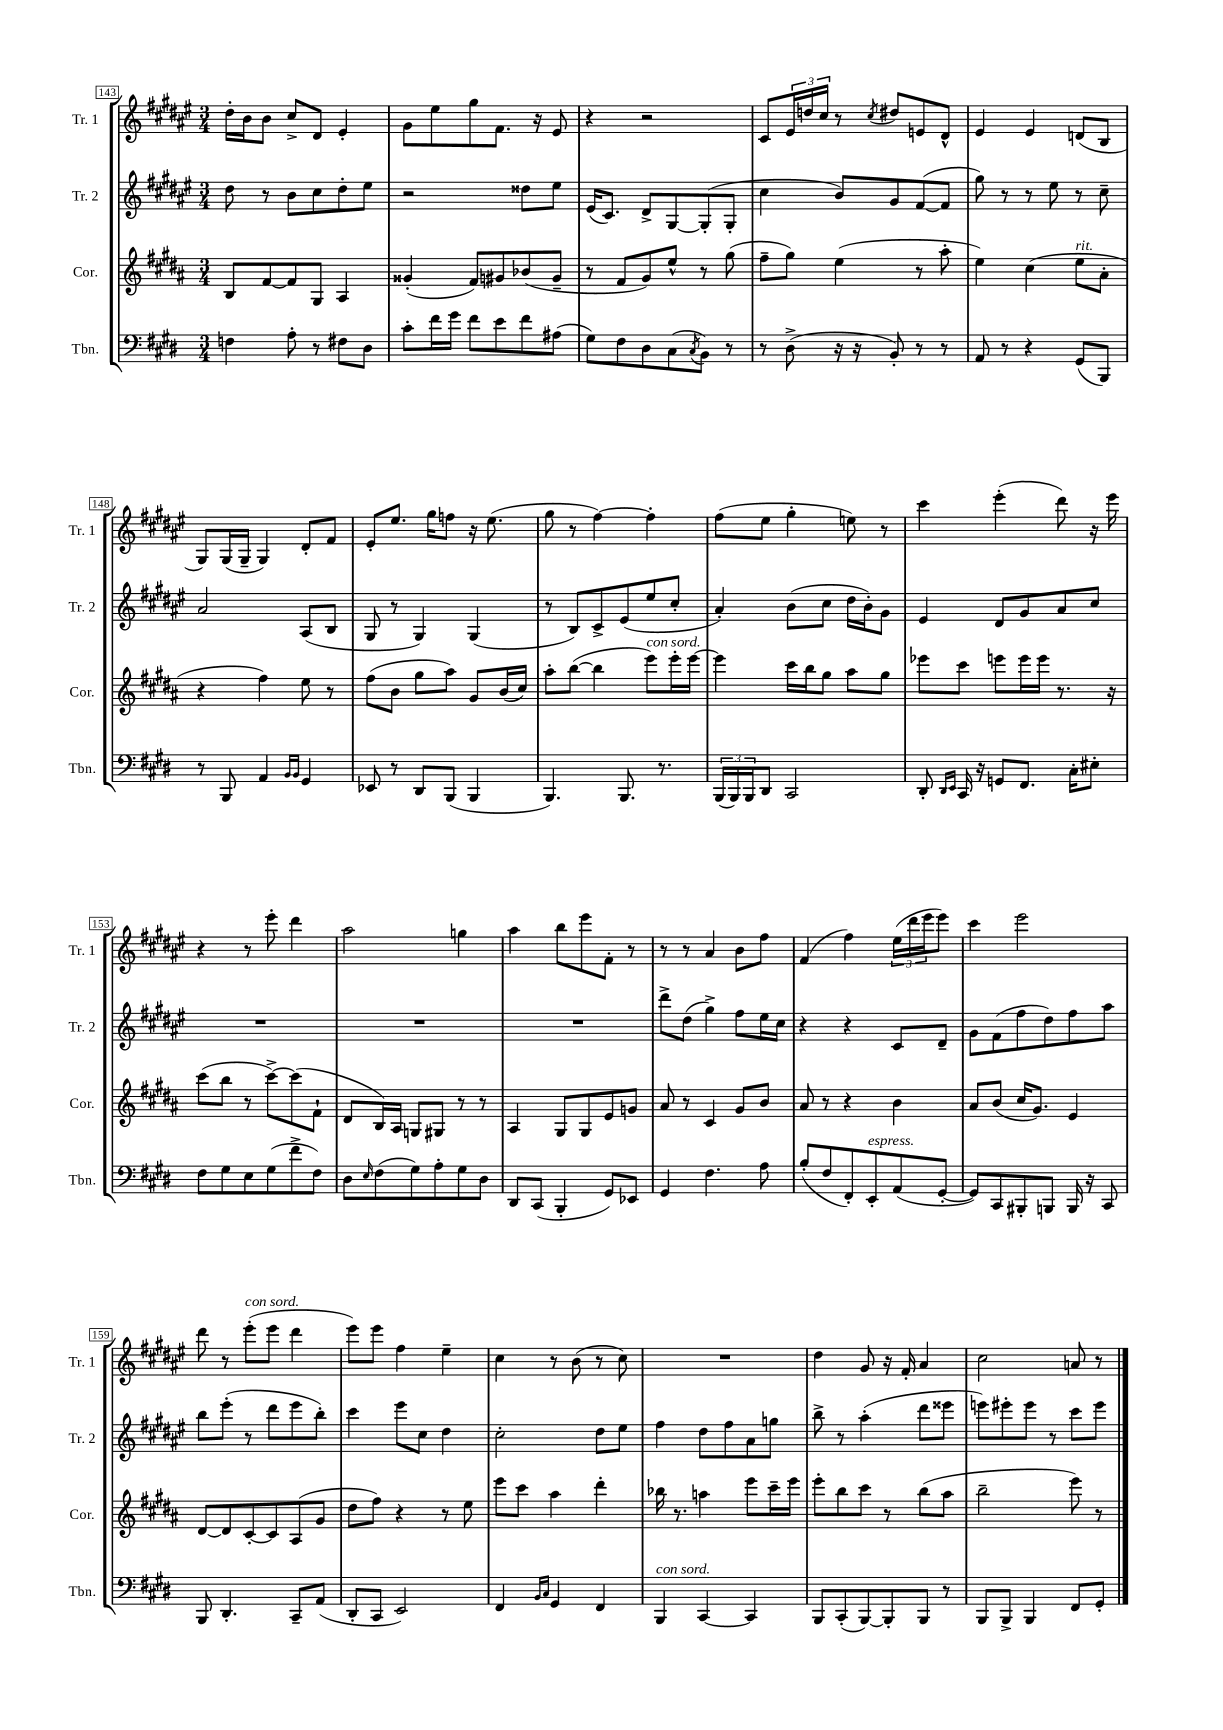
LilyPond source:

<<
\new StaffGroup <<
\new Staff = "s0" \with { instrumentName = "Tr. 1" shortInstrumentName = "Tr. 1" } {
    \clef treble \key fis \major \numericTimeSignature \time 3/4
    dis''16-. b'16 b'8 cis''8-> dis'8 eis'4-. |
    gis'8 eis''8 gis''8 fis'8. r16 eis'8 |
    r4 r2 |
    cis'8 \tuplet 3/2 { eis'16 d''16 cis''16 } r8 \acciaccatura { cis''8 } dis''8 e'8 dis'8-^ |
    eis'4 eis'4 d'8( b8 |
    gis8) gis16( gis16-- gis4) dis'8-. fis'8 |
    eis'8-. eis''8. gis''16 f''8 r16 eis''8.( |
    gis''8 r8 fis''4~) fis''4-. |
    fis''8( eis''8 gis''4-. e''8) r8 |
    cis'''4 eis'''4-.( dis'''8) r16 eis'''16 |
    r4 r8 eis'''8-. dis'''4 |
    ais''2 g''4 |
    ais''4 b''8 eis'''8 fis'8-. r8 |
    r8 r8 ais'4 b'8 fis''8 |
    fis'4( fis''4) \tuplet 3/2 { eis''16( dis'''16 eis'''16 } eis'''8) |
    cis'''4 eis'''2 |
    dis'''8 r8 eis'''8-.^\markup { \italic "con sord." }( eis'''8 dis'''4 |
    eis'''8) eis'''8 fis''4 eis''4-- |
    cis''4 r8 b'8( r8 cis''8) |
    R2. |
    dis''4 gis'8 r16 fis'16-. ais'4 |
    cis''2 a'8 r8 \bar "|." |
}
\new Staff = "s1" \with { instrumentName = "Tr. 2" shortInstrumentName = "Tr. 2" } {
    \clef treble \key fis \major \numericTimeSignature \time 3/4
    dis''8 r8 b'8 cis''8 dis''8-. eis''8 |
    r2 disis''8 eis''8 |
    eis'16( cis'8.) dis'8-> gis8~ gis8-.( gis8-. |
    cis''4 b'8) gis'8 fis'8~( fis'8 |
    gis''8) r8 r8 eis''8 r8 cis''8-- |
    ais'2 ais8( b8 |
    gis8 r8 gis4) gis4( |
    r8 b8) cis'8-> eis'8( eis''8 cis''8-. |
    ais'4-.) b'8( cis''8 dis''16 b'16-.) gis'8 |
    eis'4 dis'8 gis'8 ais'8 cis''8 |
    R2. |
    R2. |
    R2. |
    dis'''8-> dis''8( gis''4->) fis''8 eis''16 cis''16 |
    r4 r4 cis'8 dis'8-- |
    gis'8 fis'8( fis''8 dis''8) fis''8 ais''8 |
    b''8 eis'''8-.( r8 dis'''8 eis'''8 b''8-.) |
    cis'''4 eis'''8 cis''8 dis''4 |
    cis''2-. dis''8 eis''8 |
    fis''4 dis''8 fis''8 ais'8 g''8 |
    b''8-> r8 ais''4-.( dis'''8 eisis'''8 |
    e'''8) eis'''8-. eis'''8 r8 cis'''8 eis'''8 \bar "|." |
}
\new Staff = "s2" \with { instrumentName = "Cor." shortInstrumentName = "Cor." } {
    \clef treble \key b \major \numericTimeSignature \time 3/4
    b8 fis'8~ fis'8 gis8 ais4 |
    gisis'4-.( fis'8) gis'8 bes'8( gis'8-- |
    r8 fis'8 gis'8) e''8-^ r8 gis''8( |
    fis''8-- gis''8) e''4( r8 ais''8-. |
    e''4) cis''4( e''8^\markup { \italic "rit." } ais'8-. |
    r4 fis''4) e''8 r8 |
    fis''8( b'8 gis''8 ais''8) gis'8 b'16( cis''16) |
    ais''8-. b''8~( b''4 e'''8^\markup { \italic "con sord." }) e'''16-. e'''16~ |
    e'''4 cis'''16 b''16 gis''8 ais''8 gis''8 |
    ees'''8 cis'''8 e'''8 e'''16 e'''16 r8. r16 |
    cis'''8( b''8 r8 cis'''8~->) cis'''8( fis'8-! |
    dis'8 b16) ais16 g8 gis8 r8 r8 |
    ais4 gis8 gis8 e'8 g'8 |
    ais'8 r8 cis'4 gis'8 b'8 |
    ais'8 r8 r4 b'4 |
    ais'8 b'8( cis''16 gis'8.) e'4 |
    dis'8~ dis'8 cis'8~-. cis'8 ais8( gis'8 |
    dis''8 fis''8) r4 r8 e''8 |
    e'''8 cis'''8 ais''4 dis'''4-. |
    bes''16 r8. a''4 e'''8 cis'''16-- e'''16 |
    e'''8-. b''8 cis'''8 r8 b''8( ais''8 |
    b''2-- e'''8) r8 \bar "|." |
}
\new Staff = "s3" \with { instrumentName = "Tbn." shortInstrumentName = "Tbn." } {
    \clef bass \key e \major \numericTimeSignature \time 3/4
    f4 a8-. r8 fis8 dis8 |
    cis'8-. fis'16 gis'16 fis'8 e'8 fis'8 ais8( |
    gis8) fis8 dis8 cis8( \acciaccatura { cis8 } b,8) r8 |
    r8 dis8->( r16 r16 b,8-.) r8 r8 |
    a,8 r8 r4 gis,8( b,,8) |
    r8 b,,8 a,4 \grace { b,16 b,16 } gis,4 |
    ees,8 r8 dis,8 b,,8( b,,4 |
    b,,4.) b,,8. r8. |
    \tuplet 3/2 { b,,16( b,,16) b,,16 } dis,8 cis,2 |
    dis,8-. \grace { dis,16 e,16 } cis,16 r16 g,8 fis,8. cis16-. eis8-. |
    fis8 gis8 e8 gis8( fis'8-> fis8) |
    dis8 \grace { e16 } fis8( gis8) a8-. gis8 dis8 |
    dis,8 cis,8( b,,4-. gis,8) ees,8 |
    gis,4 fis4. a8 |
    b8-.( fis8 fis,8-.) e,8-.^\markup { \italic "espress." } a,8( gis,8~-. |
    gis,8) cis,8 bis,,8-. b,,8 b,,16 r16 cis,8 |
    b,,8 dis,4.-. cis,8-- a,8( |
    dis,8-. cis,8 e,2) |
    fis,4 \grace { b,16 cis16 } gis,4 fis,4 |
    b,,4^\markup { \italic "con sord." } cis,4~ cis,4 |
    b,,8 cis,8-.( b,,8~) b,,8-. b,,8 r8 |
    b,,8 b,,8-> b,,4 fis,8 gis,8-. \bar "|." |
}
>>
>>
\layout { \context { \Score currentBarNumber = #143 \override BarNumber.stencil = #(make-stencil-boxer 0.1 0.3 ly:text-interface::print) } }
